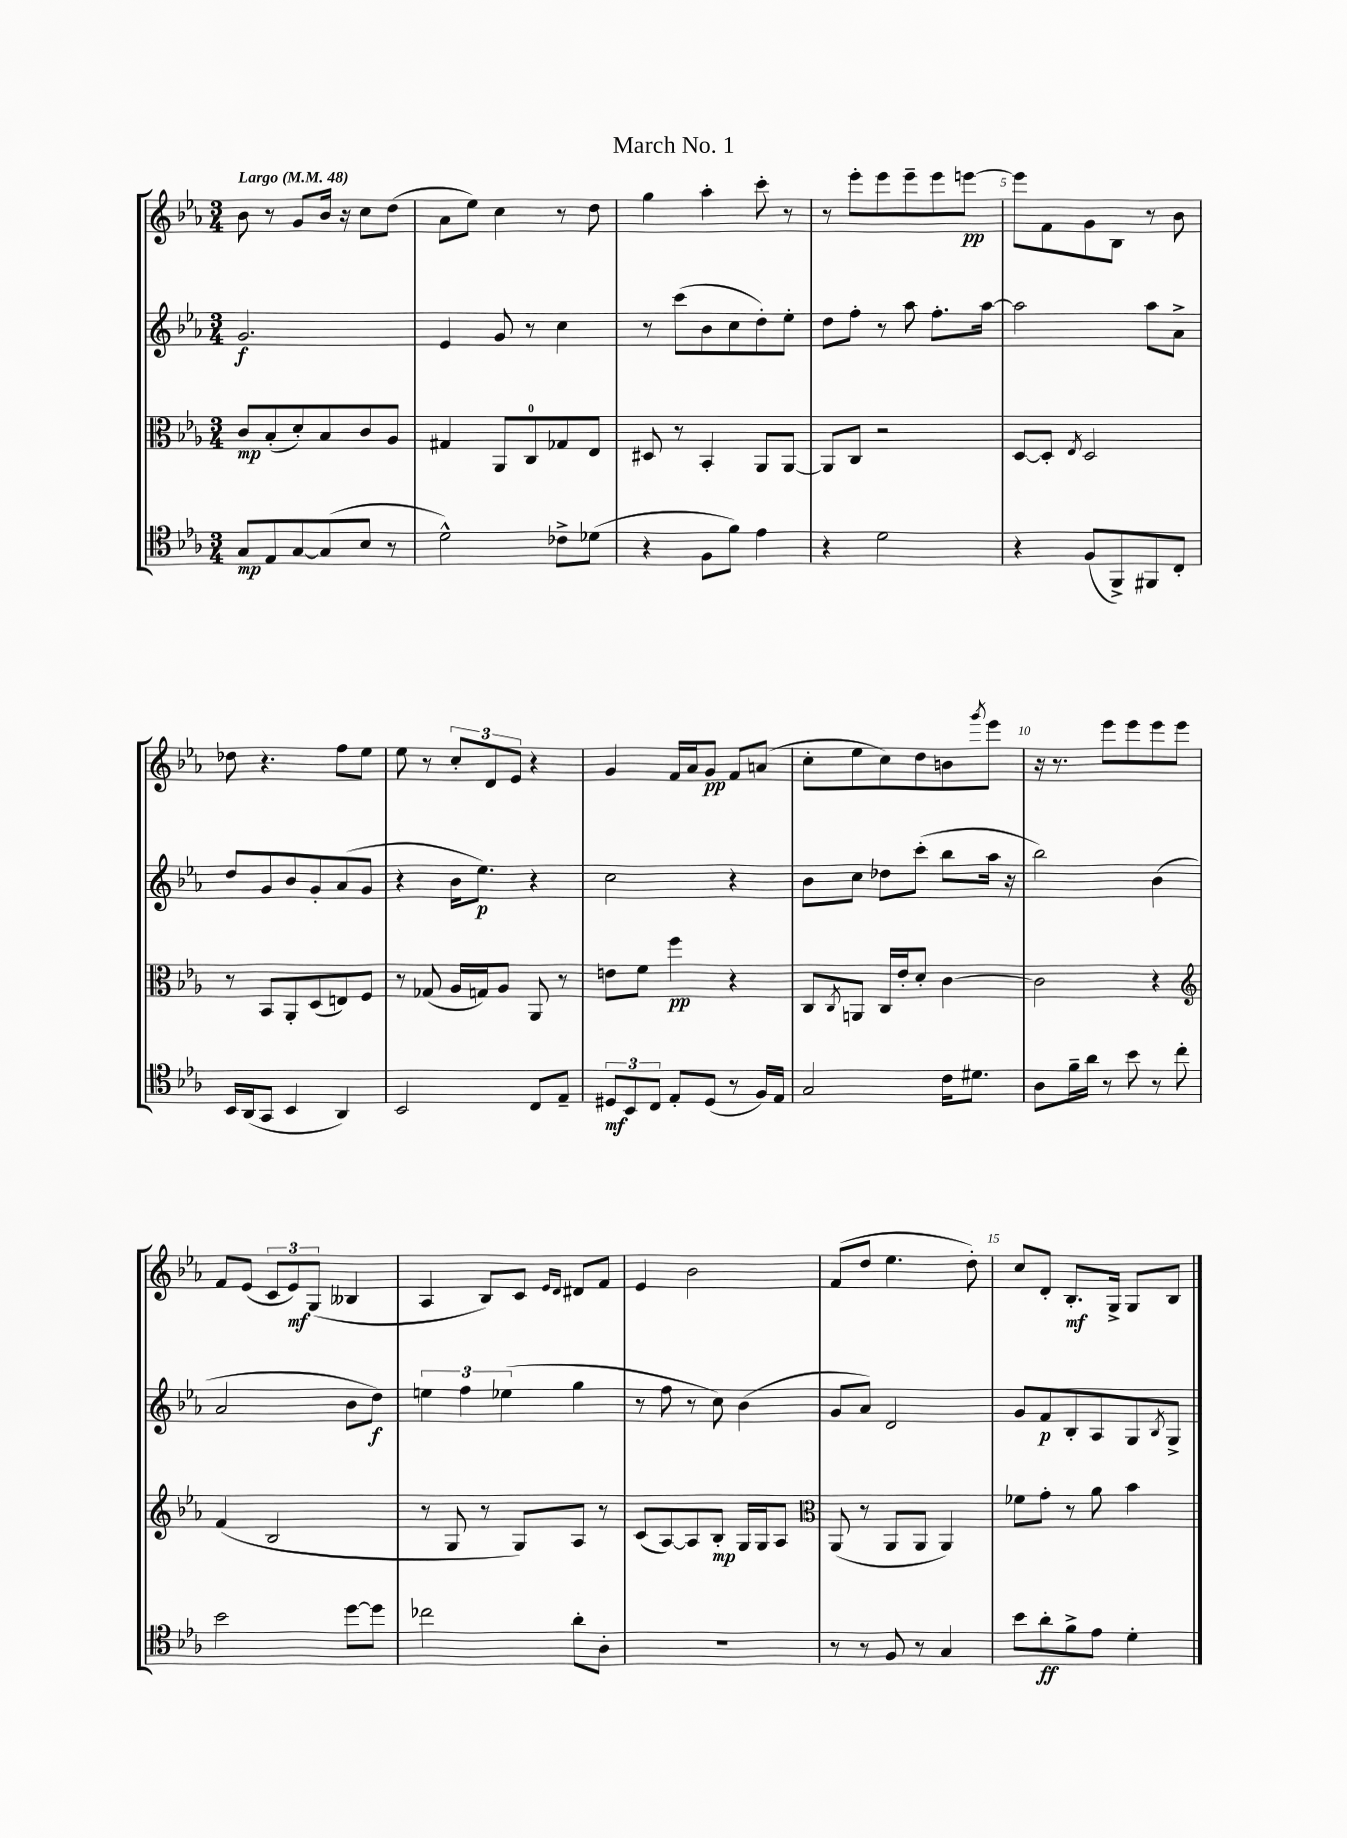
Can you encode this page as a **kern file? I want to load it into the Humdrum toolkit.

**kern	**kern	**kern	**kern
*staff4	*staff3	*staff2	*staff1
*clefC4	*clefC3	*clefG2	*clefG2
*k[b-e-a-]	*k[b-e-a-]	*k[b-e-a-]	*k[b-e-a-]
*M3/4	*M3/4	*M3/4	*M3/4
*MM48	*MM48	*MM48	*MM48
8G	8c	2.g	8b-
8E-	(8B-'	.	8r
[8G	8d')	.	8g
(8G]	8B-	.	16b-
.	.	.	16r
8B-	8c	.	8cc
8r	8A-	.	(8dd
=	=	=	=
2d^^)	4G#	4e-	8a-
.	.	.	8ee-)
.	8AA-	8g	4cc
.	8C	8r	.
8c-^	8G-	4cc	8r
(8d-	8E-	.	8dd
=	=	=	=
4r	8D#	8r	4gg
.	8r	(8ccc	.
8F	4BB-'	8b-	4aa-'
8f)	.	8cc	.
4e-	8AA-	8dd')	8ccc'
.	[8AA-	8ee-'	8r
=	=	=	=
4r	8AA-]	8dd	8r
.	8C	8ff'	8eee-'
2d	2r	8r	8eee-
.	.	8aa-	8eee-~
.	.	8.ff'	8eee-
.	.	.	[8eee
.	.	[16aa-	.
=	=	=	=
4r	[8D	2aa-]	8eee]
.	8D']	.	8f
.	8qE-	.	.
(8F	2D	.	8g
8FF^)	.	.	8B-
8FF#	.	8aa-	8r
8C'	.	8a-^	8b-
=	=	=	=
16BB-	8r	8dd	8dd-
(16AA-	.	.	.
8GG	8BB-	8g	4.r
4BB-	8AA-'	8b-	.
.	(8D	8g'	.
4AA-)	8E)	(8a-	8ff
.	8F	8g	8ee-
=	=	=	=
2BB-	8r	4r	8ee-
.	(8G-	.	8r
.	16A-	16b-	12cc'
.	16G)	8.ee-)	.
.	.	.	12d
.	8A-	.	.
.	.	.	12e-
8C	8AA-	4r	4r
8E-~	8r	.	.
=	=	=	=
12D#	8e	2cc	4g
12BB-	.	.	.
.	8f	.	.
12C	.	.	.
8E-'	4ff	.	16f
.	.	.	16a-
(8D#	.	.	8g
8r	4r	4r	8f
16F)	.	.	(8a
16E-	.	.	.
=	=	=	=
2G	8C	8b-	8cc'
.	8qC	.	.
.	8AA	8cc	8ee-
.	16C	8dd-	8cc)
.	16e-'	.	.
.	8d'	(8ccc'	8dd
16c	[4c	8bb-	8b
8.d#	.	.	.
.	.	.	8qggg
.	.	16aa-	8eee-
.	.	16r	.
=	=	=	=
8A-	2c]	2bb-)	16r
.	.	.	8.r
16f~	.	.	.
16a-	.	.	.
8r	.	.	8eee-
8b-	.	.	8eee-
8r	4r	(4b-	8eee-
8cc'	.	.	8eee-
=	=	=	=
*	*clefG2	*	*
2b-	(4f	2a-	8f
.	.	.	(8e-
.	2B-	.	12c
.	.	.	12e-)
.	.	.	(12G
[8dd	.	8b-	4B--
8dd]	.	8dd)	.
=	=	=	=
2cc-	8r	6ee	4A-
.	8G	.	.
.	.	6ff	.
.	8r	.	8B-)
.	.	(6ee-	.
.	8G)	.	8c
.	.	.	16qqe-
.	.	.	16qqd
8a-'	8A-	4gg	8d#
8A-'	8r	.	8f
=	=	=	=
2.r	(8c	8r	4e-
.	[8A-)	8ff	.
.	8A-]	8r	2b-
.	8B-'	8cc)	.
.	16G	(4b-	.
.	16G	.	.
.	8A-	.	.
=	=	=	=
*	*clefC3	*	*
8r	(8AA-	8g	(8f
8r	8r	8a-)	8dd
8F	8AA-	2d	4.ee-
8r	8AA-	.	.
4G	4AA-)	.	.
.	.	.	8dd')
=	=	=	=
8b-	8f-	8g	8cc
8a-'	8g'	8f	8d'
8f^	8r	8B-'	8.B-'
8e-	8a-	8A-	.
.	.	.	16G^
4d'	4b-	8G	8G
.	.	8qB-	.
.	.	8G^	8B-
==	==	==	==
*-	*-	*-	*-
